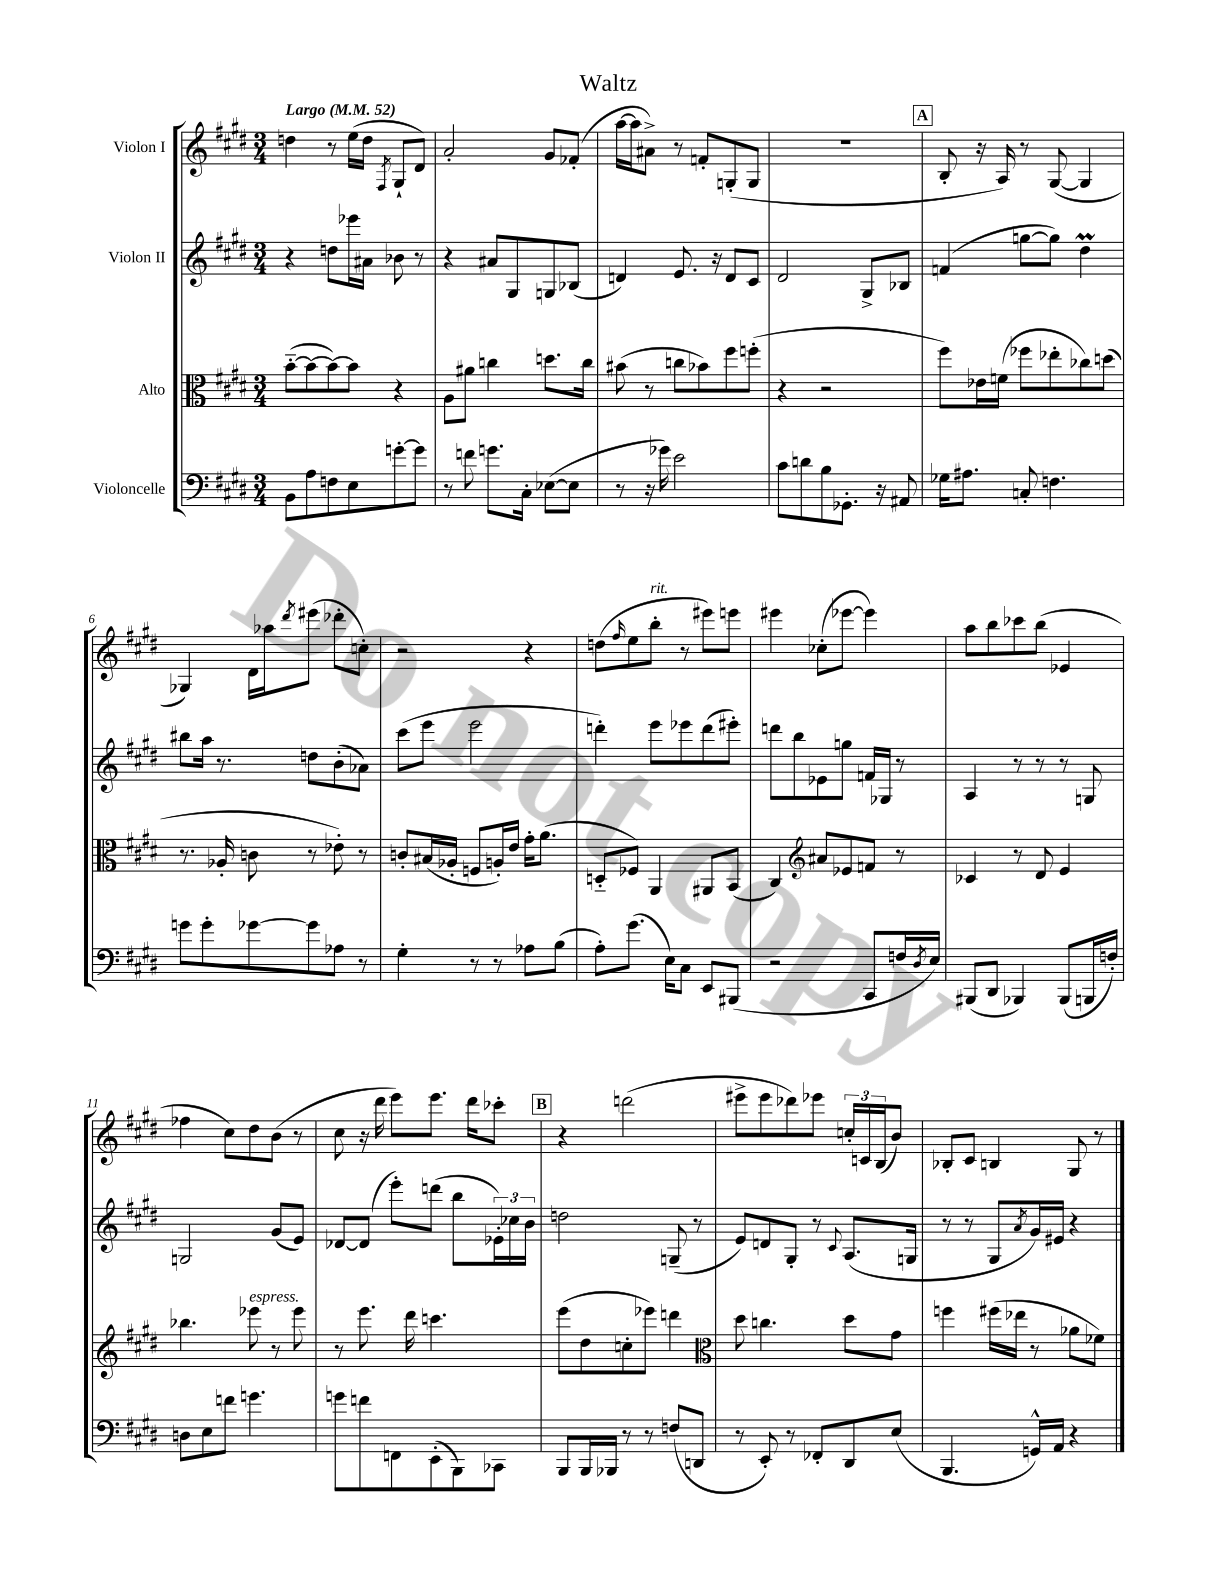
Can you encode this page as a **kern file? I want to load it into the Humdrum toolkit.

**kern	**kern	**kern	**kern
*staff4	*staff3	*staff2	*staff1
*clefF4	*clefC3	*clefG2	*clefG2
*k[f#c#g#d#]	*k[f#c#g#d#]	*k[f#c#g#d#]	*k[f#c#g#d#]
*M3/4	*M3/4	*M3/4	*M3/4
*MM52	*MM52	*MM52	*MM52
8BB\L	([8b'~\L	4r	4dd\
8A\	8b\_	.	.
8F\	8b\_)	8dd\L	8r
8E\	8b\]J	16eee-\L	(16ee\LL
.	.	16a#\JJ	16dd\JJ
.	.	.	8qF#/
[8g'\	4r	8b-\	8G#`/L
8g\]J	.	8r	8d#/J)
=	=	=	=
8r	8A\L	4r	2a'/
8f\	8a#\J	.	.
8.g\L	4cc\	8a#/L	.
.	.	8G#/	.
16C#'\Jk	.	.	.
([8E-\L	8.dd\L	8G/	8g#/L
8E-\]J	.	(8B-/J	(8f-'/J
.	16cc\Jk	.	.
=	=	=	=
8r	(8b#\	4d/)	[16aa\LL
.	.	.	16aa\]J
16r	8r	.	8a#^\J)
16g-\)	.	.	.
2e\	8cc\L	8.e/	8r
.	8b-\)	.	8f'/L
.	.	16r	.
.	8ff#\	8d/L	(8G'/
.	(8ff'\J	8c#/J	8G/J
=	=	=	=
8c#\L	4r	2d#/	2.r
8d\	.	.	.
8B\	2r	.	.
8.GG-'\J	.	.	.
.	.	8G#^/L	.
16r	.	.	.
8AA#/	.	8B-/J	.
=	=	=	=
16G-\LK	8ff#\L)	(4f/	8B'/
8.A#\J	.	.	.
.	16e-\L	.	16r
.	(16f\JJ	.	16A/)
8C'/	8ff-\L	[8gg\L	8r
4.F\	8ee-'\	8gg\]J)	([8G#/
.	8cc-\)	4dd#\	4G#/]
.	(8dd\J	.	.
=	=	=	=
8g\L	8.r	8bb#\L	4G-/)
8g'\	.	16aa\Jk	.
.	16A-'/	8.r	.
[8g-\	8c\	.	16d#\LL
.	.	.	16aa-\J
.	.	.	8qddd#/
8g-\]	8r	8dd\L	(8eee#\J
8A-\J	8e-'\)	(8b'\	8ddd-'\L
8r	8r	8a-\J)	8cc'\J)
=	=	=	=
4G#'\	8c'/L	(8ccc#\L	2r
.	(16B#/L	8eee\J	.
.	16A-'/JJ	.	.
8r	8F/L	2eee\	.
8r	16A'/L)	.	.
.	16e/JJ	.	.
8A-\L	16g#'\LK	.	4r
.	(8.a\J	.	.
(8B\J	.	.	.
=	=	=	=
8A'\L)	8D'~/L	4ddd'\)	(8dd\L
.	.	.	16qqff#/
(8.g#\J	8F-/J)	.	8ee\
.	4AA/	8eee\L	8bb'\J
16E\LK)	.	.	.
8C#\J	.	8eee-\	8r
8EE/L	8AA#/L	(8ddd\	8eee#\L)
(8BBB#/J	(8BB/J	8eee#'\J)	8eee\J
=	=	=	=
2r	4C#/)	8ddd\L	4eee#\
.	.	8bb\	.
*	*clefG2	*	*
.	8a#/L	8e-\	(8cc-'\L
.	8e-/	8gg\J	[8eee-\J
8CC#/L	8f/J	16f/LL	4eee-\])
.	.	16G-/JJ	.
16F/L	8r	8r	.
8qD#/	.	.	.
16E/JJ)	.	.	.
=	=	=	=
(8BBB#/L	4c-/	4A/	8aa\L
8DD#/J	.	.	8bb\
4BBB-/)	8r	8r	8ccc-\
.	8d#/	8r	(8bb\J
(8BBB-/L	4e/	8r	4e-/
16BBB/L	.	8G/	.
16F'/JJ)	.	.	.
=	=	=	=
8D\L	4.bb-\	2G/	4ff-\
8E\	.	.	.
8f\J	.	.	8cc#\L)
4.g\	8eee-\	.	8dd#\
.	8r	(8g#/L	(8b\J
.	8eee-\	8e/J)	8r
=	=	=	=
8g\L	8r	[8d-/L	8cc#\
8f\	8.eee\	(8d-/]J	16r
.	.	.	16ddd#\
8FF\	.	8eee'\L)	8eee\L)
.	16ddd#\	.	.
(8EE'\	4.ccc\	(8ddd\J	8.eee\J
8BBB\)	.	8bb\L	.
.	.	.	16ddd#\LK
8CC-\J	.	24e-'\L)	8ccc-'\J
.	.	24cc-\	.
.	.	24b\JJ	.
=	=	=	=
8BBB/L	(8eee\L	2dd\	4r
16BBB/L	8dd#\	.	.
16BBB-/JJ	.	.	.
8r	8cc'\	.	(2ddd\
8r	8eee-\J)	.	.
(8F/L	4ddd\	(8G~/	.
8DD/J	.	8r	.
=	=	=	=
*	*clefC3	*	*
8r	8dd#\	8e/L)	8eee#^\L
8EE'/)	4.cc\	8d/	8eee#\
8r	.	8G#'/J	8ddd-\)
8FF-'/L	.	8r	8eee-\J
.	.	8qqc#/	.
8DD#/	8dd#\L	(8.A/L	24cc'/LL
.	.	.	24c/
.	.	.	(24B/J
(8E/J	8g#\J	.	8b/J)
.	.	16G/Jk	.
=	=	=	=
4.BBB/	4ff\	8r	8B-'/L
.	.	8r	8c#/J
.	(16ff#\LL	8G#/L	4B/
.	16ee-\JJ	.	.
.	.	8qa/	.
16GG^^/LL)	8r	16g#/L)	.
16AA/JJ	.	16e#/JJ	.
4r	8a-\L	4r	8G#/
.	8f-\J)	.	8r
==	==	==	==
*-	*-	*-	*-
